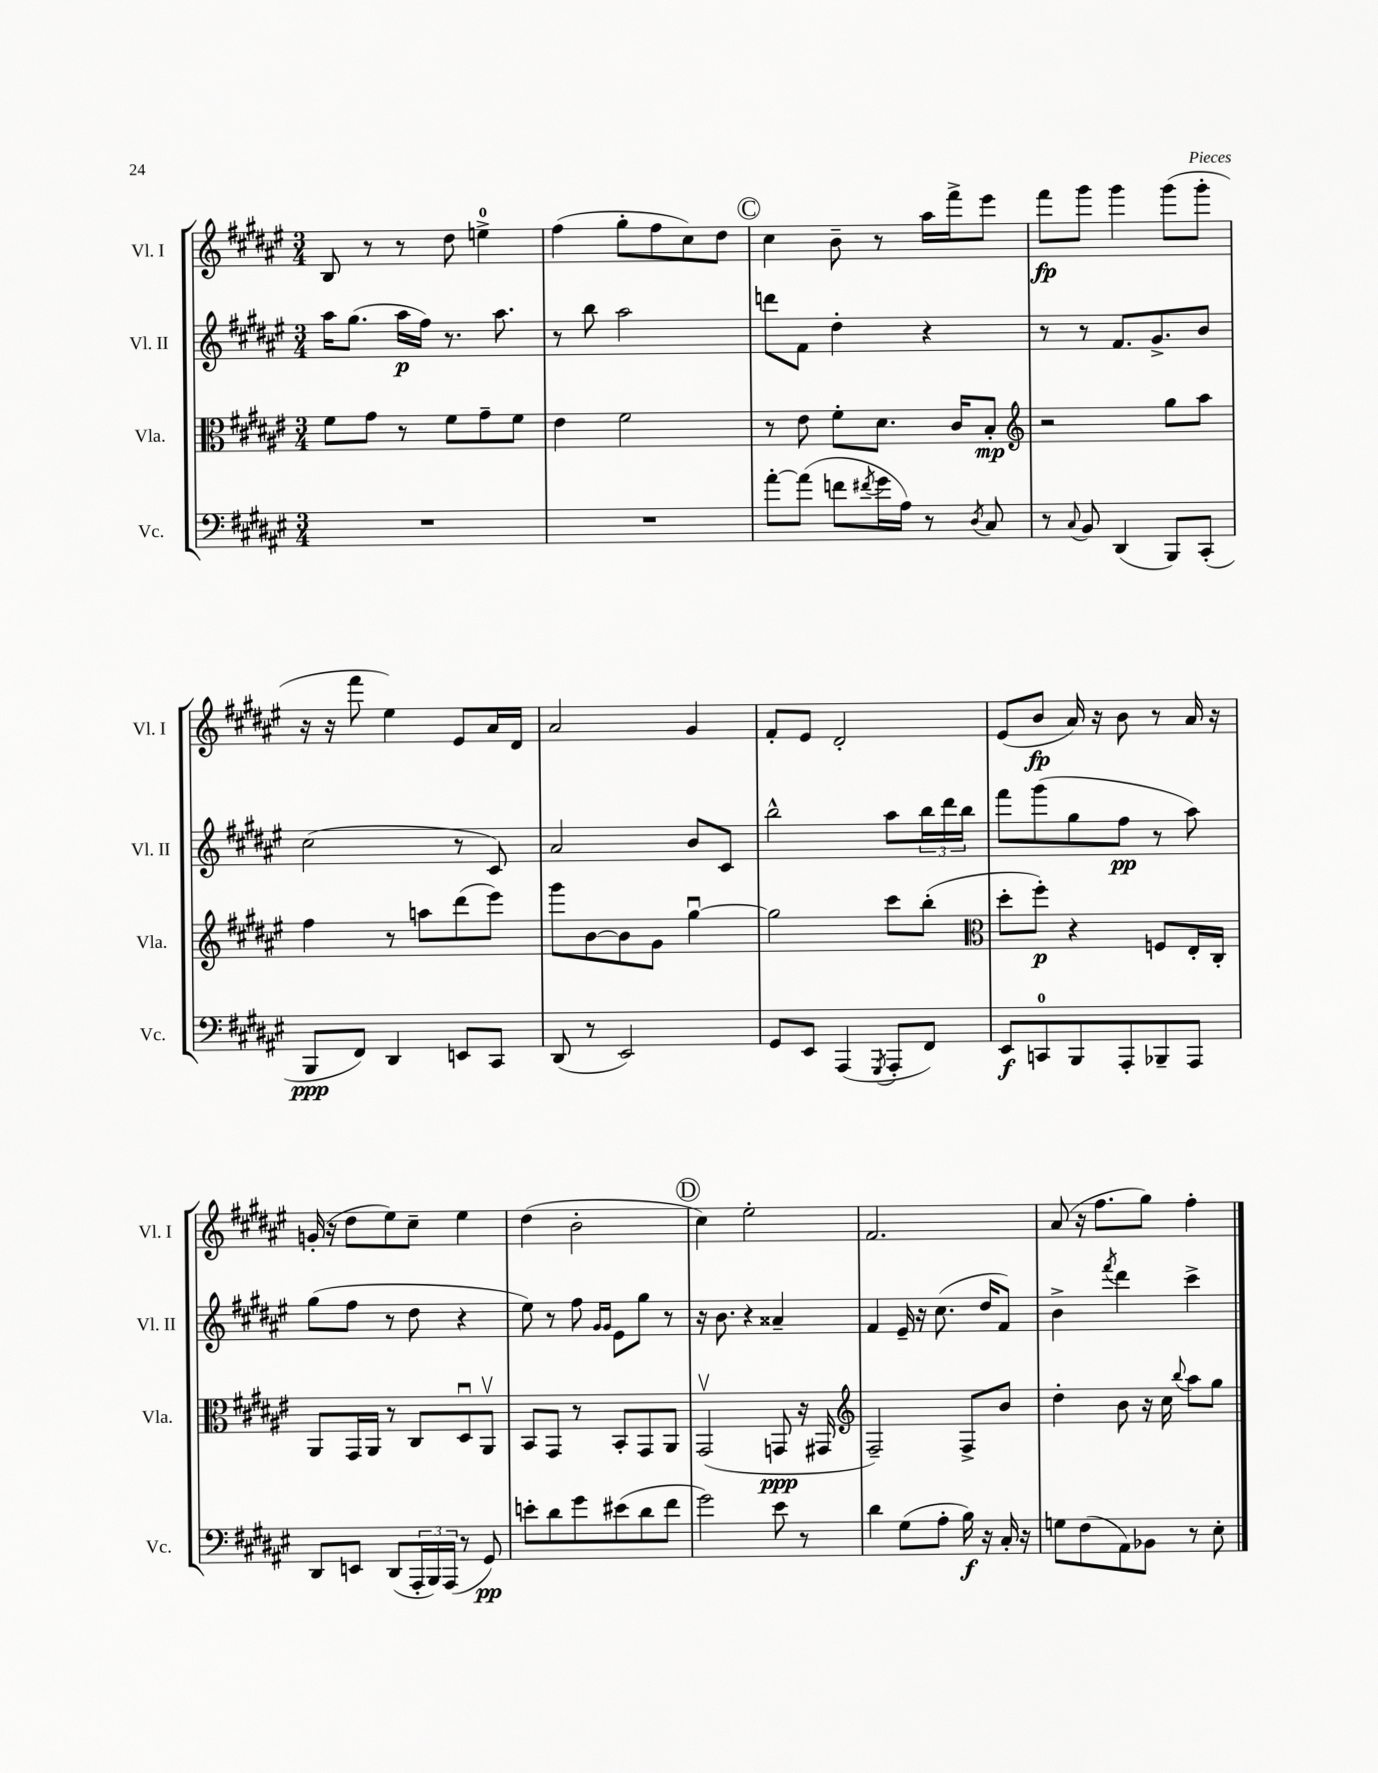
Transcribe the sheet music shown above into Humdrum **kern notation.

**kern	**dynam	**kern	**dynam	**kern	**dynam	**kern	**dynam
*part4	*part4	*part3	*part3	*part2	*part2	*part1	*part1
*staff4	*staff4	*staff3	*staff3	*staff2	*staff2	*staff1	*staff1
*I"Vc.	*	*I"Vla.	*	*I"Vl. II	*	*I"Vl. I	*
*I'Vc.	*	*I'Vla.	*	*I'Vl. II	*	*I'Vl. I	*
*clefF4	*	*clefC3	*	*clefG2	*	*clefG2	*
*k[f#c#g#d#a#e#]	*	*k[f#c#g#d#a#e#]	*	*k[f#c#g#d#a#e#]	*	*k[f#c#g#d#a#e#]	*
*M3/4	*	*M3/4	*	*M3/4	*	*M3/4	*
=113	=113	=113	=113	=113	=113	=113	=113
2.r	.	8f#\L	.	16aa#\KL	.	8B/	.
.	.	.	.	(8.gg#\J	.	.	.
.	.	8g#\J	.	.	.	8r	.
.	.	8r	.	16aa#\LL	p	8r	.
.	.	.	.	16ff#\JJ)	.	.	.
.	.	8f#\L	.	8.r	.	8dd#\	.
.	.	8g#~\	.	.	.	4een^\	.
.	.	.	.	8.aa#\	.	.	.
.	.	8f#\J	.	.	.	.	.
=114	=114	=114	=114	=114	=114	=114	=114
2.r	.	4e#\	.	8r	.	(4ff#\	.
.	.	.	.	8bb\	.	.	.
.	.	2f#\	.	2aa#\	.	8gg#'\L	.
.	.	.	.	.	.	8ff#\	.
.	.	.	.	.	.	8cc#\)	.
.	.	.	.	.	.	8dd#\J	.
!!LO:REH:place=s1:t=C
=115	=115	=115	=115	=115	=115	=115	=115
[8a#'\L	.	8r	.	8dddn\L	.	4cc#\	.
(8a#\J]	.	8e#\	.	8f#\J	.	.	.
8fn\L	.	8f#'\L	.	4dd#'\	.	8b~\	.
8qf#X/	.	.	.	.	.	.	.
16g#\L	.	8.d#\J	.	.	.	8r	.
16A#\JJ)	.	.	.	.	.	.	.
8r	.	.	.	4r	.	16aa#\LL	.
.	.	16c#/KL	.	.	.	16fff#^\J	.
8qD#/	.	.	.	.	.	.	.
8C#/	.	8B'/J	mp	.	.	8eee#\J	.
=116	=116	=116	=116	=116	=116	=116	=116
*	*	*clefG2	*	*	*	*	*
8r	.	2r	.	8r	.	8fff#\L	fp
8qqC#/	.	.	.	.	.	.	.
8BB/	.	.	.	8r	.	8ggg#\J	.
(4DD#/	.	.	.	8.f#/L	.	4ggg#\	.
.	.	.	.	8.g#^/	.	.	.
8BBB/L)	.	8gg#\L	.	.	.	(8ggg#\L	.
(8CC#'/J	.	8aa#\J	.	8b/J	.	8ggg#'\J	.
!!LO:LB:g=z
=117	=117	=117	=117	=117	=117	=117	=117
8BBB/L	ppp	4ff#\	.	(2cc#\	.	16r	.
.	.	.	.	.	.	16r	.
8FF#/J)	.	.	.	.	.	8fff#\	.
4DD#/	.	8r	.	.	.	4ee#\)	.
.	.	8aan\L	.	.	.	.	.
8EEn/L	.	(8ddd#\	.	8r	.	8e#/L	.
8CC#/J	.	8eee#\J)	.	8c#/)	.	16a#/L	.
.	.	.	.	.	.	16d#/JJ	.
=118	=118	=118	=118	=118	=118	=118	=118
(8DD#/	.	8ggg#\L	.	2a#/	.	2a#/	.
8r	.	[8b\	.	.	.	.	.
2EE#/)	.	8b\]	.	.	.	.	.
.	.	8g#\J	.	.	.	.	.
.	.	[4gg#u\	.	8b/L	.	4g#/	.
.	.	.	.	8c#/J	.	.	.
=119	=119	=119	=119	=119	=119	=119	=119
8GG#/L	.	2gg#\]	.	2bb^^\	.	8f#'/L	.
8EE#/J	.	.	.	.	.	8e#/J	.
(4AAA#/	.	.	.	.	.	2d#'/	.
8qGGG#/	.	.	.	.	.	.	.
8AAA#'/L	.	8ccc#\L	.	8aa#\L	.	.	.
8FF#/J)	.	(8bb'\J	.	24bb\L	.	.	.
.	.	.	.	24ddd#\	.	.	.
.	.	.	.	24bb\JJ	.	.	.
=120	=120	=120	=120	=120	=120	=120	=120
*	*	*clefC3	*	*	*	*	*
8EE#/L	f	8dd#'\L	.	8fff#\L	.	(8e#/L	.
8CCn/	.	8ff#'\J)	p	(8ggg#\	.	8b/J	fp
8BBB/	.	4r	.	8gg#\	.	16a#/)	.
.	.	.	.	.	.	16r	.
8AAA#'/	.	.	.	8ff#\J	pp	8b\	.
8BBB-X~/	.	8Fn/L	.	8r	.	8r	.
8AAA#/J	.	16E#'/L	.	8aa#\)	.	16a#/	.
.	.	16C#'/JJ	.	.	.	16r	.
!!LO:LB:g=z
=121	=121	=121	=121	=121	=121	=121	=121
8DD#/L	.	8AA#/L	.	(8gg#\L	.	(16gn'/	.
.	.	.	.	.	.	16r	.
8EEn/J	.	16GG#/L	.	8ff#\J	.	8dd#\L	.
.	.	16AA#/JJ	.	.	.	.	.
(8DD#/L	.	8r	.	8r	.	8ee#\)	.
24AAA#'/L	.	8C#/L	.	8dd#\	.	8cc#~\J	.
24BBB/)	.	.	.	.	.	.	.
(24AAA#/JJ	.	.	.	.	.	.	.
8r	.	8D#u/	.	4r	.	4ee#\	.
8GG#/)	pp	8AA#v/J	.	.	.	.	.
=122	=122	=122	=122	=122	=122	=122	=122
8en'\L	.	8BB/L	.	8ee#\)	.	(4dd#\	.
8d#\	.	8GG#/J	.	8r	.	.	.
8g#\	.	8r	.	8ff#\	.	2b'\	.
.	.	.	.	16qqg#/LL	.	.	.
.	.	.	.	16qqg#/JJ	.	.	.
(8e#X\	.	8BB'/L	.	8e#\L	.	.	.
8d#\	.	8GG#/	.	8gg#\J	.	.	.
8f#\J	.	8AA#/J	.	8r	.	.	.
!!LO:REH:place=s1:t=D
=123	=123	=123	=123	=123	=123	=123	=123
2g#\)	.	(2GG#v/	.	16r	.	4cc#\)	.
.	.	.	.	8.b\	.	.	.
.	.	.	.	4r	.	2ee#'\	.
8e#\	.	8GGn/	ppp	4a##X~/	.	.	.
8r	.	16r	.	.	.	.	.
.	.	16GG#X/	.	.	.	.	.
=124	=124	=124	=124	=124	=124	=124	=124
*	*	*clefG2	*	*	*	*	*
4d#\	.	2F#~/)	.	4f#/	.	2.f#/	.
(8G#\L	.	.	.	16e#~/	.	.	.
.	.	.	.	16r	.	.	.
8A#'\J	.	.	.	(8.cc#\	.	.	.
16B\)	f	8F#^/L	.	.	.	.	.
16r	.	.	.	16dd#/KL	.	.	.
16C#'/	.	8b/J	.	8f#/J)	.	.	.
16r	.	.	.	.	.	.	.
=125	=125	=125	=125	=125	=125	=125	=125
8Gn\L	.	4dd#'\	.	4b^\	.	(8a#/	.
(8F#\	.	.	.	.	.	16r	.
.	.	.	.	.	.	8.ff#\L	.
.	.	.	.	8qfff#/	.	.	.
8AA#\)	.	8b\	.	4ddd#\	.	.	.
8BB-X\J	.	16r	.	.	.	8gg#\J)	.
.	.	16cc#\	.	.	.	.	.
.	.	8qqbb/	.	.	.	.	.
8r	.	8aa#\L	.	4ccc#^\	.	4ff#'\	.
8E#'\	.	8gg#\J	.	.	.	.	.
==	==	==	==	==	==	==	==
*-	*-	*-	*-	*-	*-	*-	*-
